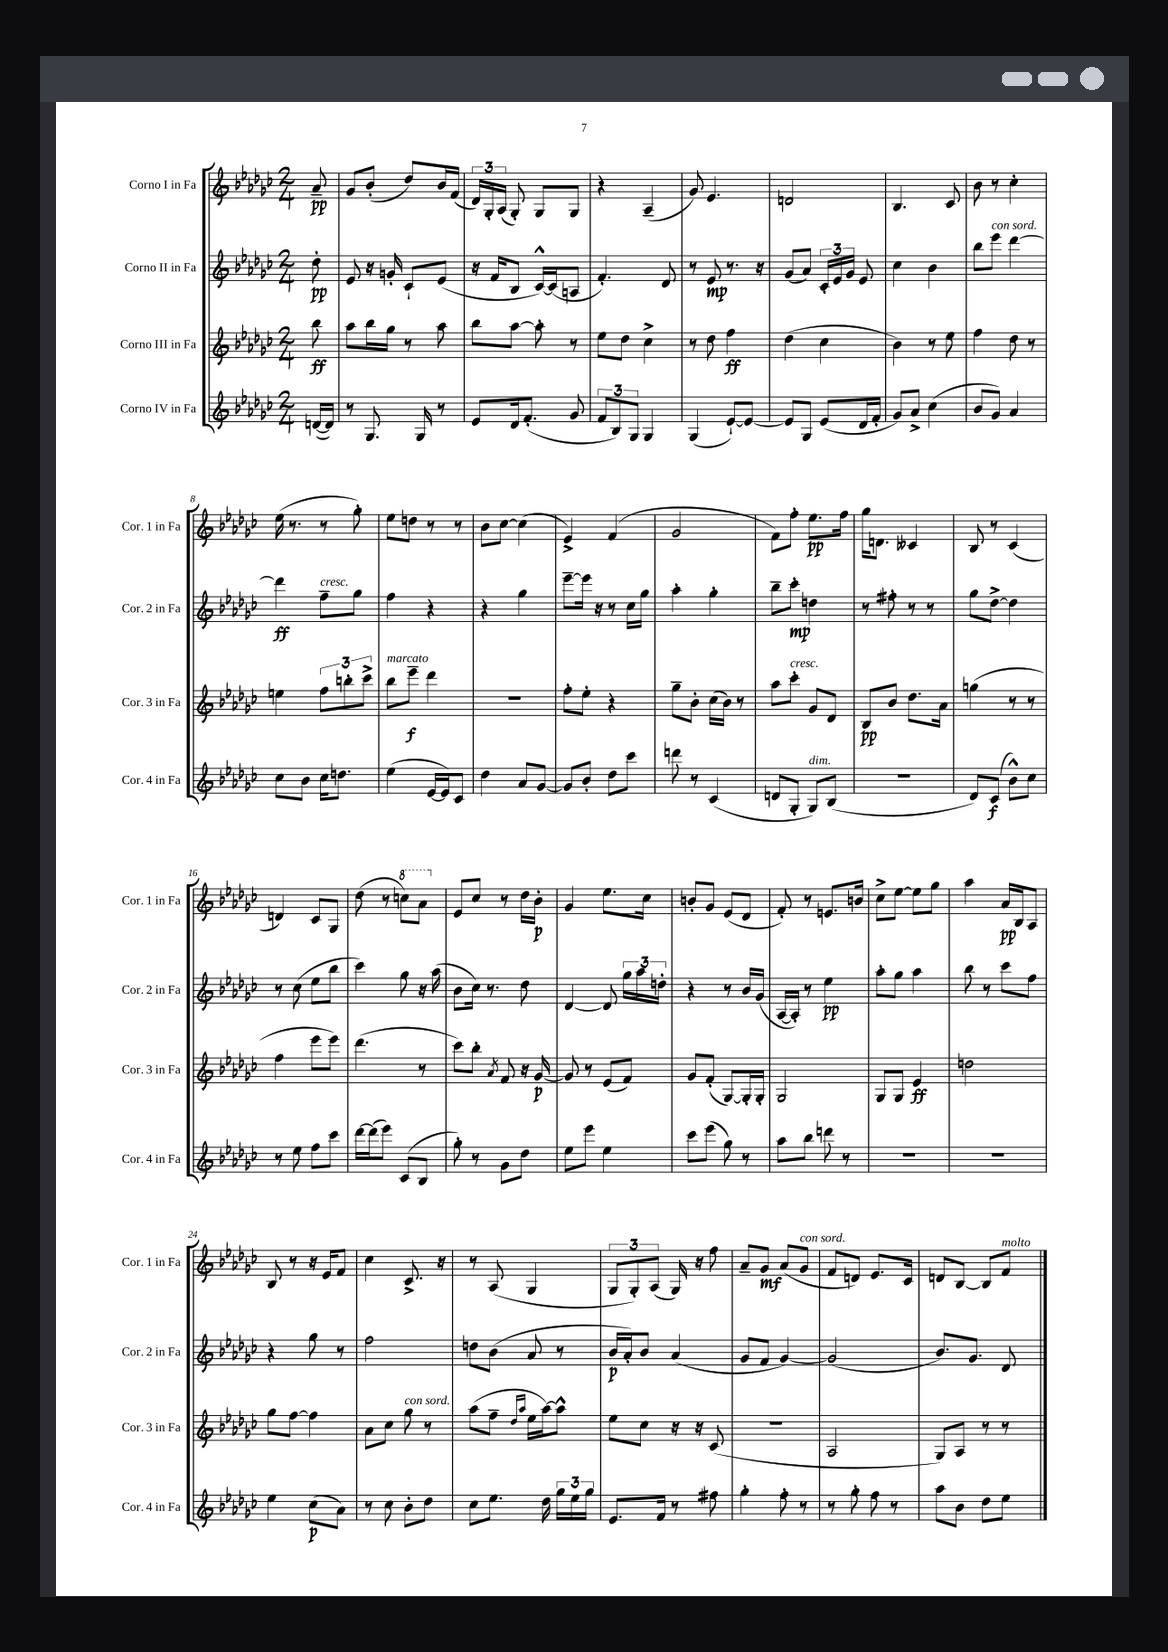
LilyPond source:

<<
\new StaffGroup <<
\new Staff = "s0" \with { instrumentName = "Corno I in Fa" shortInstrumentName = "Cor. 1 in Fa" } {
    \clef treble \key ges \major \numericTimeSignature \time 2/4 \partial 8
    \autoBeamOff aes'8--\pp |
    ges'8[ bes'8]-.( des''8[) bes'16 f'16]( |
    \tuplet 3/2 { des'16[) ges16-. aes16]( } ges8-.) ges8[ ges8] |
    r4 aes4--( |
    ges'8) ees'4. |
    d'2 |
    bes4. ces'8 |
    bes'8 r8 ces''4-. |
    ees''16( r8. r8 ges''8-.) |
    ees''8[ d''8] r8 r8 |
    bes'8[ ces''8]~ ces''4( |
    ees'4->) f'4( |
    ges'2 |
    f'8[) f''8]-. ees''8.[\pp f''16] |
    ges''16[ d'8.] ceses'4 |
    bes8 r8 ces'4( |
    d'4) ces'8[ ges8] |
    des''8( r8 \ottava #1 c'''8[) aes''8] \ottava #0 |
    ees'8[ ces''8] r8 des''16[ bes'16]-.\p |
    ges'4 ees''8.[ ces''16] |
    b'8[-. ges'8] ees'8[( des'8] |
    f'8-.) r8 e'8.[ b'16] |
    ces''8[-> ees''8]~ ees''8[ ges''8] |
    aes''4 aes'16[\pp bes16 aes8] |
    bes8 r8 r16 ees'16[ f'8] |
    ces''4 ces'8.-> r16 |
    r8 aes8( ges4 |
    \tuplet 3/2 { ges8[ ges8-.) aes8]( } ges16) r16 f''8 |
    aes'8[-- ges'8]\mf aes'8[( ges'8]^\markup { \italic "con sord." } |
    f'8[ d'8]) ees'8.[ ces'16] |
    d'8[ bes8]~ bes8[ f'8]^\markup { \italic "molto" } \bar "|." |
}
\new Staff = "s1" \with { instrumentName = "Corno II in Fa" shortInstrumentName = "Cor. 2 in Fa" } {
    \clef treble \key ges \major \numericTimeSignature \time 2/4 \partial 8
    \autoBeamOff des''8-.\pp |
    ees'8 r16 g'16-. ces'8[-! ees'8]( |
    r16 f'16[ bes8] ces'16[~-^) ces'16( a8] |
    f'4.-.) des'8 |
    r8 ees'8\mp r8. r16 |
    ges'8[( aes'8]) \tuplet 3/2 { ces'16[-. ees'16 ges'16] } ees'8 |
    ces''4 bes'4 |
    bes''8[ ees'''8]^\markup { \italic "con sord." } des'''4~ |
    des'''4\ff f''8[--^\markup { \italic "cresc." } ges''8] |
    f''4 r4 |
    r4 ges''4 |
    ees'''8[~-- ees'''16] r16 r8 ces''16[ ges''16] |
    aes''4-. ges''4-. |
    bes''8[-- ces'''8]-.\mp d''4 |
    r8 fis''8-. r8 r8 |
    ges''8[ des''8]~-> des''4 |
    r8 ces''8( ees''8[ bes''8] |
    ces'''4) ges''8 r16 aes''16( |
    bes'8[ ces''16]) r8. des''8 |
    des'4~ des'8 \tuplet 3/2 { ges''16[ aes''16 d''16]-. } |
    r4 r8 bes'16[ ges'16]( |
    aes16[~ aes16]-.) r8 ees''4\pp |
    aes''8[-. ges''8] aes''4 |
    bes''8 r8 ces'''8[ f''8] |
    r4 ges''8 r8 |
    f''2 |
    d''8[ bes'8]( aes'8 r8 |
    bes'16[\p aes'16-.) bes'8] aes'4( |
    ges'8[ f'8] ges'4~) |
    ges'2( |
    bes'8.[) ges'8.] des'8 \bar "|." |
}
\new Staff = "s2" \with { instrumentName = "Corno III in Fa" shortInstrumentName = "Cor. 3 in Fa" } {
    \clef treble \key ges \major \numericTimeSignature \time 2/4 \partial 8
    \autoBeamOff bes''8\ff |
    aes''8[ bes''16 ges''16] r8 aes''8 |
    bes''8[ aes''8]~ aes''8-. r8 |
    ees''8[ des''8] ces''4-> |
    r8 des''8 f''4\ff |
    des''4( ces''4 |
    bes'4) r8 ees''8 |
    f''4 des''8 r8 |
    e''4 \tuplet 3/2 { f''8[ b''8-. ces'''8]-> } |
    bes''8[^\markup { \italic "marcato" } ees'''8]--\f des'''4 |
    r2 |
    f''8[-. ees''8]-. r4 |
    ges''8[-- bes'8]-. ces''16[( bes'16]) r8 |
    aes''8[ ces'''8]-.^\markup { \italic "cresc." } ges'8[ des'8] |
    bes8[\pp bes'8] des''8.[ aes'16] |
    g''4( r8 r8 |
    f''4 ees'''8[ ees'''8]) |
    des'''4.( r8 |
    ces'''8[) bes''8]-. \acciaccatura { aes'8 } f'8 r16 ges'16~\p |
    ges'8 r8 ees'8[( f'8]) |
    ges'8[ f'8]-.( ges8[~) ges16-. ges16]-. |
    ges2 |
    ges8[ ges8] ees'4\ff |
    d''2 |
    ges''8[ f''8]~ f''4 |
    aes'8[ ces''8] ges''8^\markup { \italic "con sord." } r8 |
    aes''8[( f''8]-- \grace { des''16[ aes''16] } ees''16[ aes''16~) aes''8]-^ |
    ees''8[ ces''8] r16 r16 ces'8( |
    R2 |
    aes2 |
    ges8[) aes8] r8 r8 \bar "|." |
}
\new Staff = "s3" \with { instrumentName = "Corno IV in Fa" shortInstrumentName = "Cor. 4 in Fa" } {
    \clef treble \key ges \major \numericTimeSignature \time 2/4 \partial 8
    \autoBeamOff d'16[~( d'16]) |
    r8 ges8. ges16 r8 |
    ees'8[ des'16 f'8.]-.( ges'8 |
    \tuplet 3/2 { f'8[ bes8) ges8] } ges4 |
    ges4( ees'8[~-!) ees'8]~ |
    ees'8[ ges8] ees'8[( des'16 f'16]-. |
    ges'8[) aes'8]-> ces''4( |
    bes'8[ ges'8]) aes'4 |
    ces''8[ bes'8] ces''16[ d''8.] |
    ees''4( ees'16[~ ees'16) ces'8] |
    des''4 aes'8[ ges'8]~ |
    ges'8[ bes'8]-. des''8[ ces'''8] |
    d'''8 r8 ces'4( |
    d'8[ ges8]-. ges8[^\markup { \italic "dim." }) bes8]( |
    r2 |
    des'8[) ces'8]\f( bes'8[-^) ces''8] |
    r8 ees''8 f''8[ ces'''8] |
    des'''16[~ des'''16( ees'''8]) ces'8[( bes8] |
    ges''8-.) r8 ges'8[ des''8] |
    ees''8[ ees'''8] ees''4 |
    ces'''8[ ees'''8]( ges''8) r8 |
    aes''8[ bes''8] d'''8 r8 |
    R2 |
    R2 |
    ees''4 ces''8[\p( aes'8]) |
    r8 ces''8 bes'8[-. des''8] |
    ces''8[ ees''8.] des''16 \tuplet 3/2 { ges''16[ ees''16 ges''16] } |
    ees'8.[ f'16] r8 fis''8 |
    ges''4-. f''8-. r8 |
    r8 ges''8-. f''8 r8 |
    aes''8[ bes'8] des''8[ ees''8] \bar "|." |
}
>>
>>
